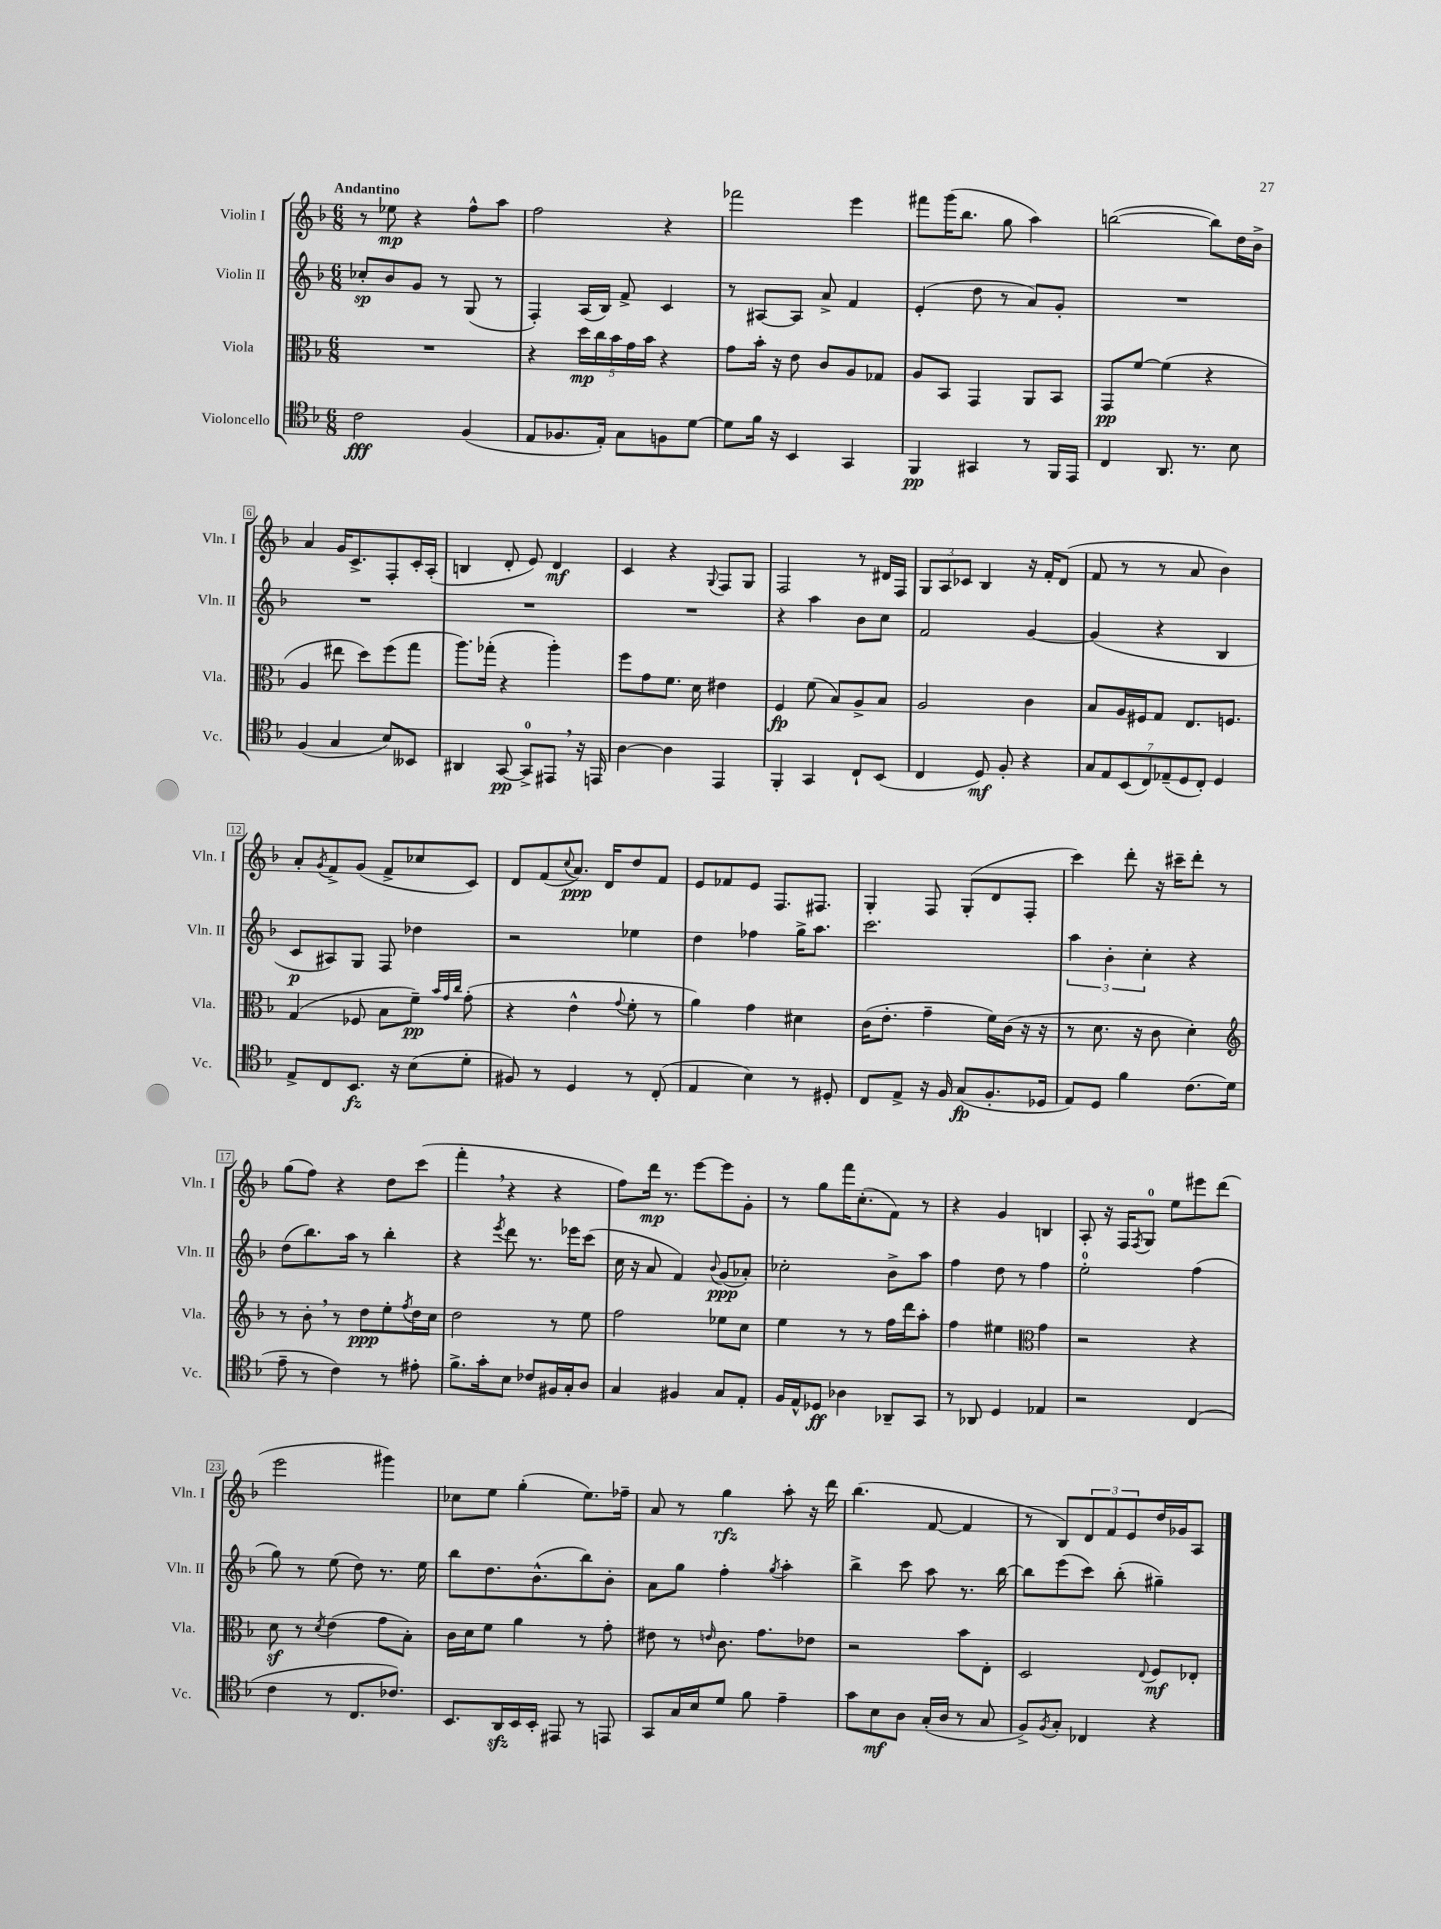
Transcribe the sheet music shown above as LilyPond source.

<<
\new StaffGroup <<
\new Staff = "s0" \with { instrumentName = "Violin I" shortInstrumentName = "Vln. I" } {
    \clef treble \key f \major \numericTimeSignature \time 6/8 \tempo "Andantino"
    r8 ees''8\mp r4 f''8-^ a''8 |
    f''2 r4 |
    fes'''2 e'''4 |
    fis'''8 g'''16( bes''8. g''8 a''4) |
    b''2~( b''8) d''16 bes'16-> |
    a'4 g'16 c'8.-> f8-. c'16-. a16-.( |
    b4 d'8-. e'8) d'4\mf |
    c'4 r4 \appoggiatura { g8 } f8 g8 |
    f2 r8 dis'16 f16 |
    \tuplet 3/2 { g8 a8 ces'8 } bes4 r16 f'16-. d'8( |
    f'8 r8 r8 a'8 bes'4) |
    a'8-. \acciaccatura { g'8 } f'8-> g'8( f'8-> ces''8 c'8) |
    d'8 f'8( \appoggiatura { c''8 } a'8.\ppp) d'16 d''8 f'8 |
    e'8 fes'8 e'8 f8. fis8. |
    g4-. f8 g8-.( d'8 f8-. |
    c'''4) d'''8-. r16 cis'''16-- d'''8-. r8 |
    g''8( f''8) r4 d''8 c'''8( |
    f'''4-. \breathe r4 r4 |
    f''8) d'''16\mp r8. e'''8~ e'''8 g'8-. |
    r8 g''8 f'''16 c''8.-.( f'8) r8 |
    r4 g'4 b4 |
    a8-. r16 f16 \acciaccatura { f8 } g8-0 e''8 eis'''8 d'''8( |
    e'''2 gis'''4) |
    ces''8 e''8 g''4-.( e''8.) fes''16-- |
    a'8 r8 g''4\rfz a''8-. r16 d'''16 |
    bes''4.( f'8~ f'4 |
    r8 bes8) \tuplet 3/2 { d'8 f'8 e'8 } d''16 ges'16 a8 \bar "|." |
}
\new Staff = "s1" \with { instrumentName = "Violin II" shortInstrumentName = "Vln. II" } {
    \clef treble \key f \major \numericTimeSignature \time 6/8
    ces''8-.\sp bes'8 g'8 r8 g8( r8 |
    f4-.) a16( bes16) f'8-> c'4 |
    r8 ais8~ ais8 a'8-> f'4 |
    e'4-.( d''8 r8 a'8) g'8-. |
    R2. |
    R2. |
    R2. |
    R2. |
    r4 a''4 bes'8 c''8 |
    f'2 g'4~ |
    g'4( r4 bes4 |
    c'8\p ais8) g8 f8 des''4 |
    r2 ees''4 |
    d''4 fes''4 g''16-> a''8. |
    c'''2. |
    \tuplet 3/2 { a''4 bes'4-. c''4-. } r4 |
    d''8( bes''8.) a''16 r8 bes''4-. |
    r4 \acciaccatura { e'''8 } d'''8 r8. ees'''16 c'''8( |
    c''16 r16 a'8 f'4) \appoggiatura { bes'8 } g'8\ppp( aes'8-.) |
    ces''2-. bes'8-> a''8 |
    f''4 d''8 r8 f''4 |
    e''2-0-. f''4( |
    g''8) r8 e''8( d''8) r8. e''16 |
    bes''8 d''8. bes'8.-^( bes''8) bes'8-. |
    a'8 g''8 f''4-. \acciaccatura { g''8 } a''4-. |
    bes''4-> c'''8 a''8 r8. bes''16~ |
    bes''8 e'''8( c'''8) bes''8-.( gis''4--) \bar "|." |
}
\new Staff = "s2" \with { instrumentName = "Viola" shortInstrumentName = "Vla." } {
    \clef alto \key f \major \numericTimeSignature \time 6/8
    R2. |
    r4 \tuplet 5/4 { d''16\mp c''16 bes'16 g'16 bes'16 } r4 |
    g'8 bes'16-. r16 e'8 c'8 a8 ges8 |
    a8 bes,8 g,4 a,8 bes,8 |
    g,8\pp f'8~ f'4( r4 |
    a4 eis''8 d''8) f''8( g''8 |
    a''8.) ges''16-.( r4 a''4-.) |
    f''8 g'8 f'8. d'16 eis'4 |
    f4\fp f'8( bes8) a8-> bes8 |
    a2 c'4 |
    bes8 a16 fis16 g8 e8. f8. |
    g4( fes8 bes8 f'8--\pp) \grace { bes'32 g'32 c''32 } g'8-.( |
    r4 e'4-^ \appoggiatura { g'8 } f'8-. r8 |
    a'4) g'4 dis'4 |
    c'16( e'8.-. g'4-- f'16) c'16( r16 r16 |
    r8 d'8. r16 c'8 d'4-.) |
    \clef treble r8 bes'8-. \breathe r8 d''8\ppp e''8-. \acciaccatura { f''8 } d''16 c''16 |
    d''2 r8 e''8 |
    f''2 ees''8 c''8 |
    e''4 r8 r8 f''16 d'''16 a''8-. |
    f''4 eis''4 \clef alto g'4 |
    r2 r4 |
    d'8\sf r8 \acciaccatura { d'8 } e'4( g'8 bes8-.) |
    c'16 d'16 f'8 a'4 r8 g'8-. |
    eis'8 r8 \grace { e'16 } c'8. g'8. ees'8 |
    r2 bes'8 e8-. |
    d2 \appoggiatura { e8 } f8\mf ees8-. \bar "|." |
}
\new Staff = "s3" \with { instrumentName = "Violoncello" shortInstrumentName = "Vc." } {
    \clef tenor \key f \major \numericTimeSignature \time 6/8
    c'2\fff f4( |
    e8 fes8. e16-.) g8 f8 d'8~ |
    d'8 f'16 r16 bes,4 g,4 |
    f,4\pp gis,4 r8 f,16 e,16 |
    c4 a,8. r8. bes8 |
    f4( g4 bes8) beses,8 |
    ais,4 g,8~\pp g,8-0-> eis,8 \breathe r16 e,16 |
    a4~ a4 e,4 |
    f,4-. g,4 c8-! bes,8( |
    c4 d8\mf) f8-. r4 |
    \tuplet 7/4 { g8 e8 bes,8( c8) ees8--( d8 c8-.) } d4 |
    e8-> c8 bes,8.\fz r16 bes8( d'8-. |
    fis8) r8 d4 r8 c8-.( |
    e4 bes4) r8 dis8-. |
    c8 e8-> r16 f16 g8\fp( f8.-. des16 |
    e8) d8 f'4 c'8.( d'16 |
    e'8-- r8 c'4) r8 eis'8-. |
    f'8.-> g'16-. bes8 ces'8 fis16 g16-. a8 |
    g4 fis4 g8 e8-. |
    f16 e16-^ des8\ff aes4 aes,8-- g,8 |
    r8 aes,8 d4 ees4 |
    r2 c4( |
    c'4 r8 c8. ces'8.) |
    bes,8. a,16\sfz bes,16 bes,16-. eis,8 r8 e,8 |
    g,8 g16 bes16 d'8 f'8 e'4-- |
    g'8 bes8\mf a8 g16-.( a16 r8 g8 |
    f8->) \acciaccatura { f8 } g8-. ces4 r4 \bar "|." |
}
>>
>>
\layout { \context { \Score \override BarNumber.stencil = #(make-stencil-boxer 0.1 0.3 ly:text-interface::print) } }
